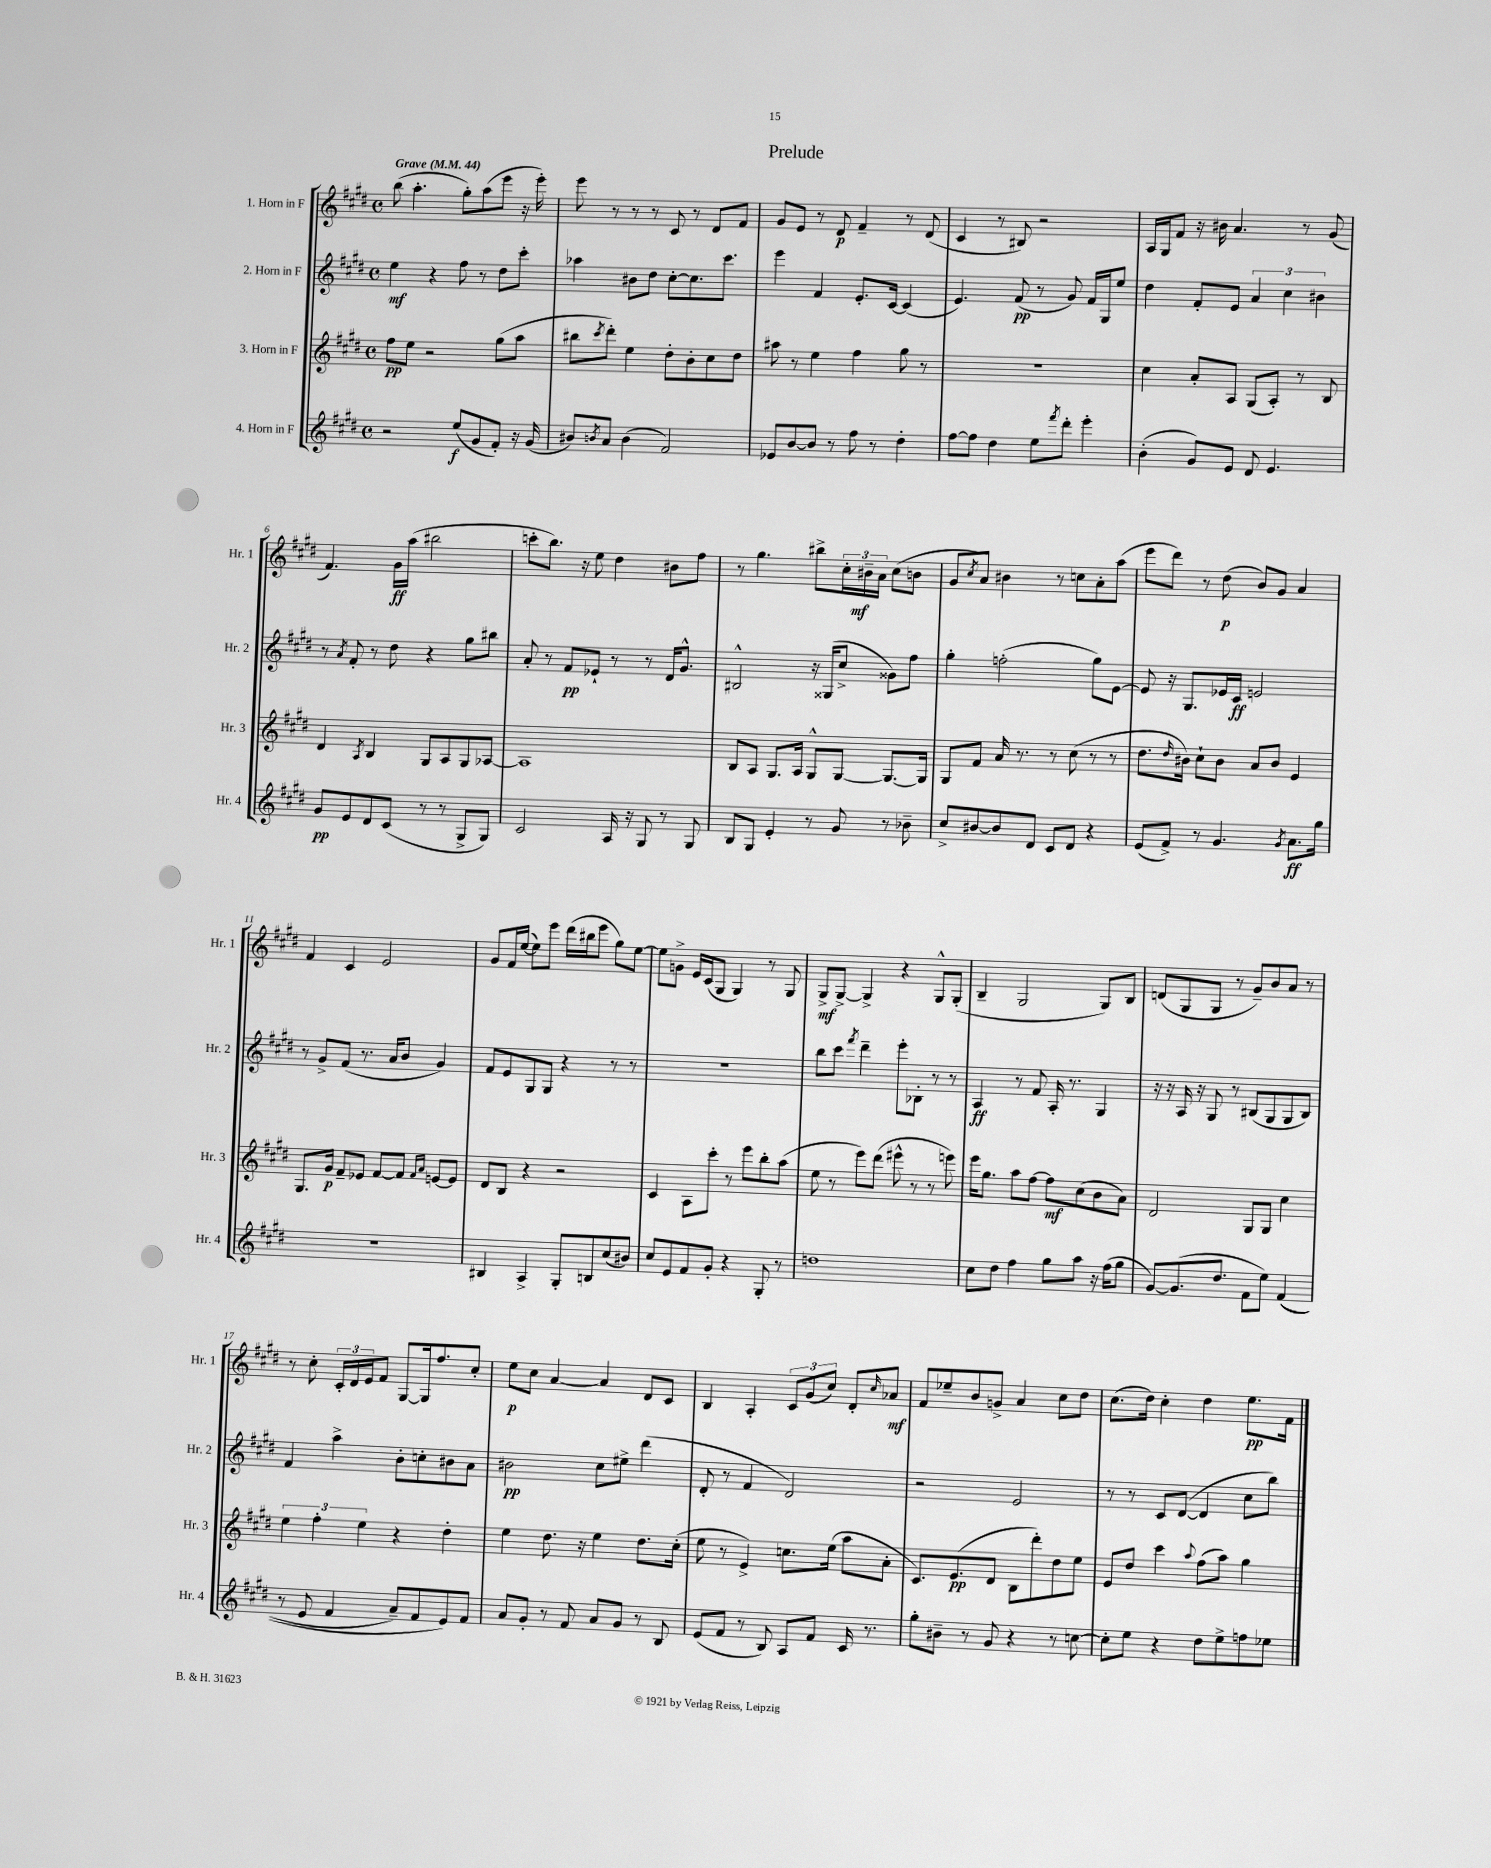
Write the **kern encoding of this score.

**kern	**kern	**kern	**kern
*staff4	*staff3	*staff2	*staff1
*clefG2	*clefG2	*clefG2	*clefG2
*k[f#c#g#d#]	*k[f#c#g#d#]	*k[f#c#g#d#]	*k[f#c#g#d#]
*M4/4	*M4/4	*M4/4	*M4/4
*met(c)	*met(c)	*met(c)	*met(c)
*MM44	*MM44	*MM44	*MM44
2r	8ff#\L	4ee\	(8bb\
.	8ee\J	.	4.aa'\
.	2r	4r	.
(8ee/L	.	8ff#\	8gg#'\L)
8g#/	.	8r	(8aa\
8f#'/J)	(8gg#\L	8dd#\L	8eee\J
16r	8aa\J	8ccc#'\J	16r
(16g#/	.	.	16eee'\)
=	=	=	=
8b#/L)	8bb#\L	4aa-\	8eee\
8qb/	8qccc#/	.	.
8a/J	8ddd#'\J)	.	8r
(4b\	4ee\	8b#\L	8r
.	.	8dd#\J	8r
2f#/)	8dd#'\L	[8cc#'\L	8c#/
.	8b'\	8.cc#\]	8r
.	8cc#\	.	8d#/L
.	.	8.ccc#\J	.
.	8dd#\J	.	8f#/J
=	=	=	=
8e-/L	8aa#\	4eee\	8g#/L
[8b/	8r	.	8e/J
8b/]J	4ee\	4f#/	8r
8r	.	.	8d#/
8ff#\	4ff#\	8.e'/L	4f#~/
8r	.	.	.
.	.	[16c#/Jk	.
4dd#'\	8gg#\	(4c#/]	8r
.	8r	.	(8d#/
=	=	=	=
[8ff#\L	1r	4.e/)	4c#/
8ff#\]J	.	.	.
4dd#\	.	.	8r
.	.	(8f#/	8B#/)
8ee\L	.	8r	2r
8qfff#/	.	.	.
8ddd#'\J	.	8g#/)	.
4eee'\	.	16f#/LL	.
.	.	16G#/J	.
.	.	8ee/J	.
=	=	=	=
(4b'\	4cc#\	4dd#\	16A/LL
.	.	.	16G#/J
.	.	.	8f#/J
8g#/L)	8a'/L	8f#'/L	16r
.	.	.	16b#\
8e/J	8A/J	8e/J	4.a/
8d#/	(8G#/L	6a/	.
4.e/	8A'/J)	.	.
.	.	6cc#\	.
.	8r	.	8r
.	.	6b#\	.
.	8B/	.	(8g#/
=	=	=	=
8g#/L	4d#/	8r	4.f#/)
.	.	8qa/	.
8e/	.	8f#'/	.
.	8qA/	.	.
8d#/	4B/	8r	.
(8c#/J	.	8dd#\	16g#\LL
.	.	.	(16aa\JJ
8r	8G#/L	4r	2bb#\
8r	8A/	.	.
8G#^/L	8G#/	8gg#\L	.
8G#/J)	[8A-/J	8bb#\J	.
=	=	=	=
2c#/	1A-]	8a'/	8ccc'\L
.	.	8r	8.bb\J)
.	.	8f#/L	.
.	.	.	16r
.	.	8e-`/J	8ee\
16A/	.	8r	4dd#\
16r	.	.	.
8G#/	.	8r	.
8r	.	16d#/LK	8b#\L
.	.	8.g#^^/J	.
8G#/	.	.	8ff#\J
=	=	=	=
8B/L	8B/L	2B#^^/	8r
8G#/J	8A/J	.	4.gg#\
4e'/	8.G#/L	.	.
.	16A/Jk	.	.
8r	8G#^^/L	16r	8bb#^\L
.	.	(16G##/LK	.
8g#/	[8G#/J	8cc#^/J	24cc#'\L
.	.	.	24b#~\
.	.	.	24a\JJ
8r	8.G#/_L	8g##\L)	(8cc#\L
8b-~\	.	8ff#\J	8b\J
.	16G#/]Jk	.	.
=	=	=	=
8cc#^/L	8G#/L	4gg#'\	8g#/L
.	.	.	8qcc#/
[8b#/	8f#/J	.	8a/J)
8b#/]	16a/	(2ff'\	4b#\
.	8.r	.	.
8d#/J	.	.	.
8c#/L	8r	.	8r
8d#/J	(8cc#\	.	8cc\L
4r	8r	8gg#\L)	8a'\
.	8r	[8e\J	(8aa\J
=	=	=	=
(8e/L	8.dd#\L	8e/]	8eee\L
8f#^/J)	.	16r	8ddd#\J)
.	16qqdd#/	.	.
.	16b#\Jk)	8.G#/L	.
8r	8cc#`\L	.	8r
4.g#/	8b#\J	16e-/L	(8dd#\
.	.	16c#/JJ	.
.	8a/L	2e/	8b/L)
.	8b#/J	.	8g#/J
8qg#/	.	.	.
8.a\L	4e/	.	4a/
16gg#\Jk	.	.	.
=	=	=	=
1r	8.G#/L	8r	4f#/
.	.	8g#^/L	.
.	16g#/Jk	.	.
.	8f#~/L	(8f#/J	4c#/
.	8e-/J	8.r	.
.	[8f#/L	.	2e/
.	.	16a/LK	.
.	8f#/]J	8b/J	.
.	16qqf#/LL	.	.
.	16qqa/JJ	.	.
.	[8e/L	4g#/)	.
.	8e/]J	.	.
=	=	=	=
4B#/	8d#/L	8f#/L	8g#/L
.	8B/J	8e/	16f#/L
.	.	.	([16ee/JJ
4A^/	4r	8G#/	8ee\]L)
.	.	8G#/J	8eee\J
8G#'/L	2r	4r	(16ddd#\LL
.	.	.	16bb#\J
8B/	.	.	8eee\J
(8cc#/	.	8r	8gg#\L)
8b#/J)	.	8r	[8ee\J
=	=	=	=
8cc#/L	4c#/	1r	8ee\]L
8e/	.	.	8g^\J
8f#/	8A\L	.	16e/LL
.	.	.	(16c#/J
8g#'/J	8ccc#'\J	.	8G#/J
4r	8r	.	4G#/)
.	8eee\L	.	.
8G#'/	8bb'\	.	8r
8r	(8aa\J	.	8G#/
=	=	=	=
1dd	8ee\	8bb\L	8G#^/L
.	8r	8ccc#\J	[8G#^/J
.	.	8qfff#/	.
.	8eee\L)	4ddd#~\	4G#^/]
.	(8ddd#\J	.	.
.	8eee#^^\	8eee'\L	4r
.	8r	8B-'\J	.
.	8r	8r	8G#^^/L
.	8eee\)	8r	(8G#'/J
=	=	=	=
8cc#\L	16eee\LK	4A/	4B~/
.	8.gg#\J	.	.
8dd#\J	.	.	.
4ff#\	8aa\L	8r	2G#/
.	[8ff#\J	8f#/	.
8gg#\L	8ff#\]L	16A'/	.
.	.	8.r	.
8aa\J	(8cc#\	.	.
16r	8b\	4G#/	8G#/L)
(16ff#\LK	.	.	.
8gg#\J	8a\J)	.	8B/J
=	=	=	=
[8g#/L)	2d#/	16r	(8d/L
.	.	16r	.
(8.g#/]	.	16A/	8G#/
.	.	16r	.
.	.	8G#/	8G#/J
8.dd#/J	.	.	.
.	.	8r	8r
8f#\L	8G#/L	(8B#/L	8g#~/L)
8ee\J)	8G#/J	8G#/	8b/
&((4f#/	4cc#\	8G#/	8a/J
.	.	8B#/J)	8r
=	=	=	=
8r	6ee\	4f#/	8r
8e/	.	.	8cc#'\
.	6ff#'\	.	.
4f#/	.	4aa^\	24c#'/LL
.	.	.	24d#/
.	6ee\	.	24e/J
.	.	.	8f#/J
8a~/L)	4r	8b'\L	[8G#/L
8f#/	.	8cc'\	16G#/]k
.	.	.	8.ff#/
8e/&)	4dd#'\	8b#\	.
8f#/J	.	8a\J	8cc#'/J
=	=	=	=
8a/L	4ee\	2b#\	8ee\L
8g#'/J	.	.	8cc#\J
8r	8.dd#\	.	[4a/
8f#/	.	.	.
.	16r	.	.
8a/L	4ee\	8cc#\L	4a/]
8g#/J	.	8ee#^\J	.
8r	8.dd#\L	(4ddd#\	8d#/L
8B/	.	.	8c#/J
.	(16cc#'\Jk	.	.
=	=	=	=
(8e/L	8ee\	8d#'/	4B/
8f#/J	8r	8r	.
8r	4e^/)	4f#/	4A'/
8B/)	.	.	.
8A/L	8.cc\L	2d#/)	12c#/L
.	.	.	(12g#/
8f#/J	.	.	.
.	.	.	12cc#/J)
.	(16ee\Jk	.	.
16c#/	8aa\L	.	8d#'/L
8.r	.	.	.
.	.	.	16qqcc#/
.	8a'\J	.	8a-/J
=	=	=	=
8gg#'\L	8.c#/L)	2r	8f#/L
8b#~\J	.	.	8ee-~/
.	(8.e/	.	.
8r	.	.	8b/
8g#/	8d#/J	.	8g^/J
4r	8B\L	2e/	4a/
.	8ddd#'\)	.	.
8r	8dd#\	.	8cc#\L
[8cc\	8ee\J	.	8dd#\J
=	=	=	=
8cc'\]L	8e/L	8r	(8.cc#\L
8ee\J	8dd#/J	8r	.
.	.	.	16dd#\Jk)
4r	4ccc#\	8c#/L	4cc#'\
.	.	([8d#/J	.
.	8qqaa/	.	.
8dd#\L	(8ff#\L	4d#/]	4dd#\
8ee^\	8aa\J)	.	.
8ff\	4gg#\	8cc#\L	8.ee\L
8ee-\J	.	8bb\J)	.
.	.	.	16f#\Jk
==	==	==	==
*-	*-	*-	*-
